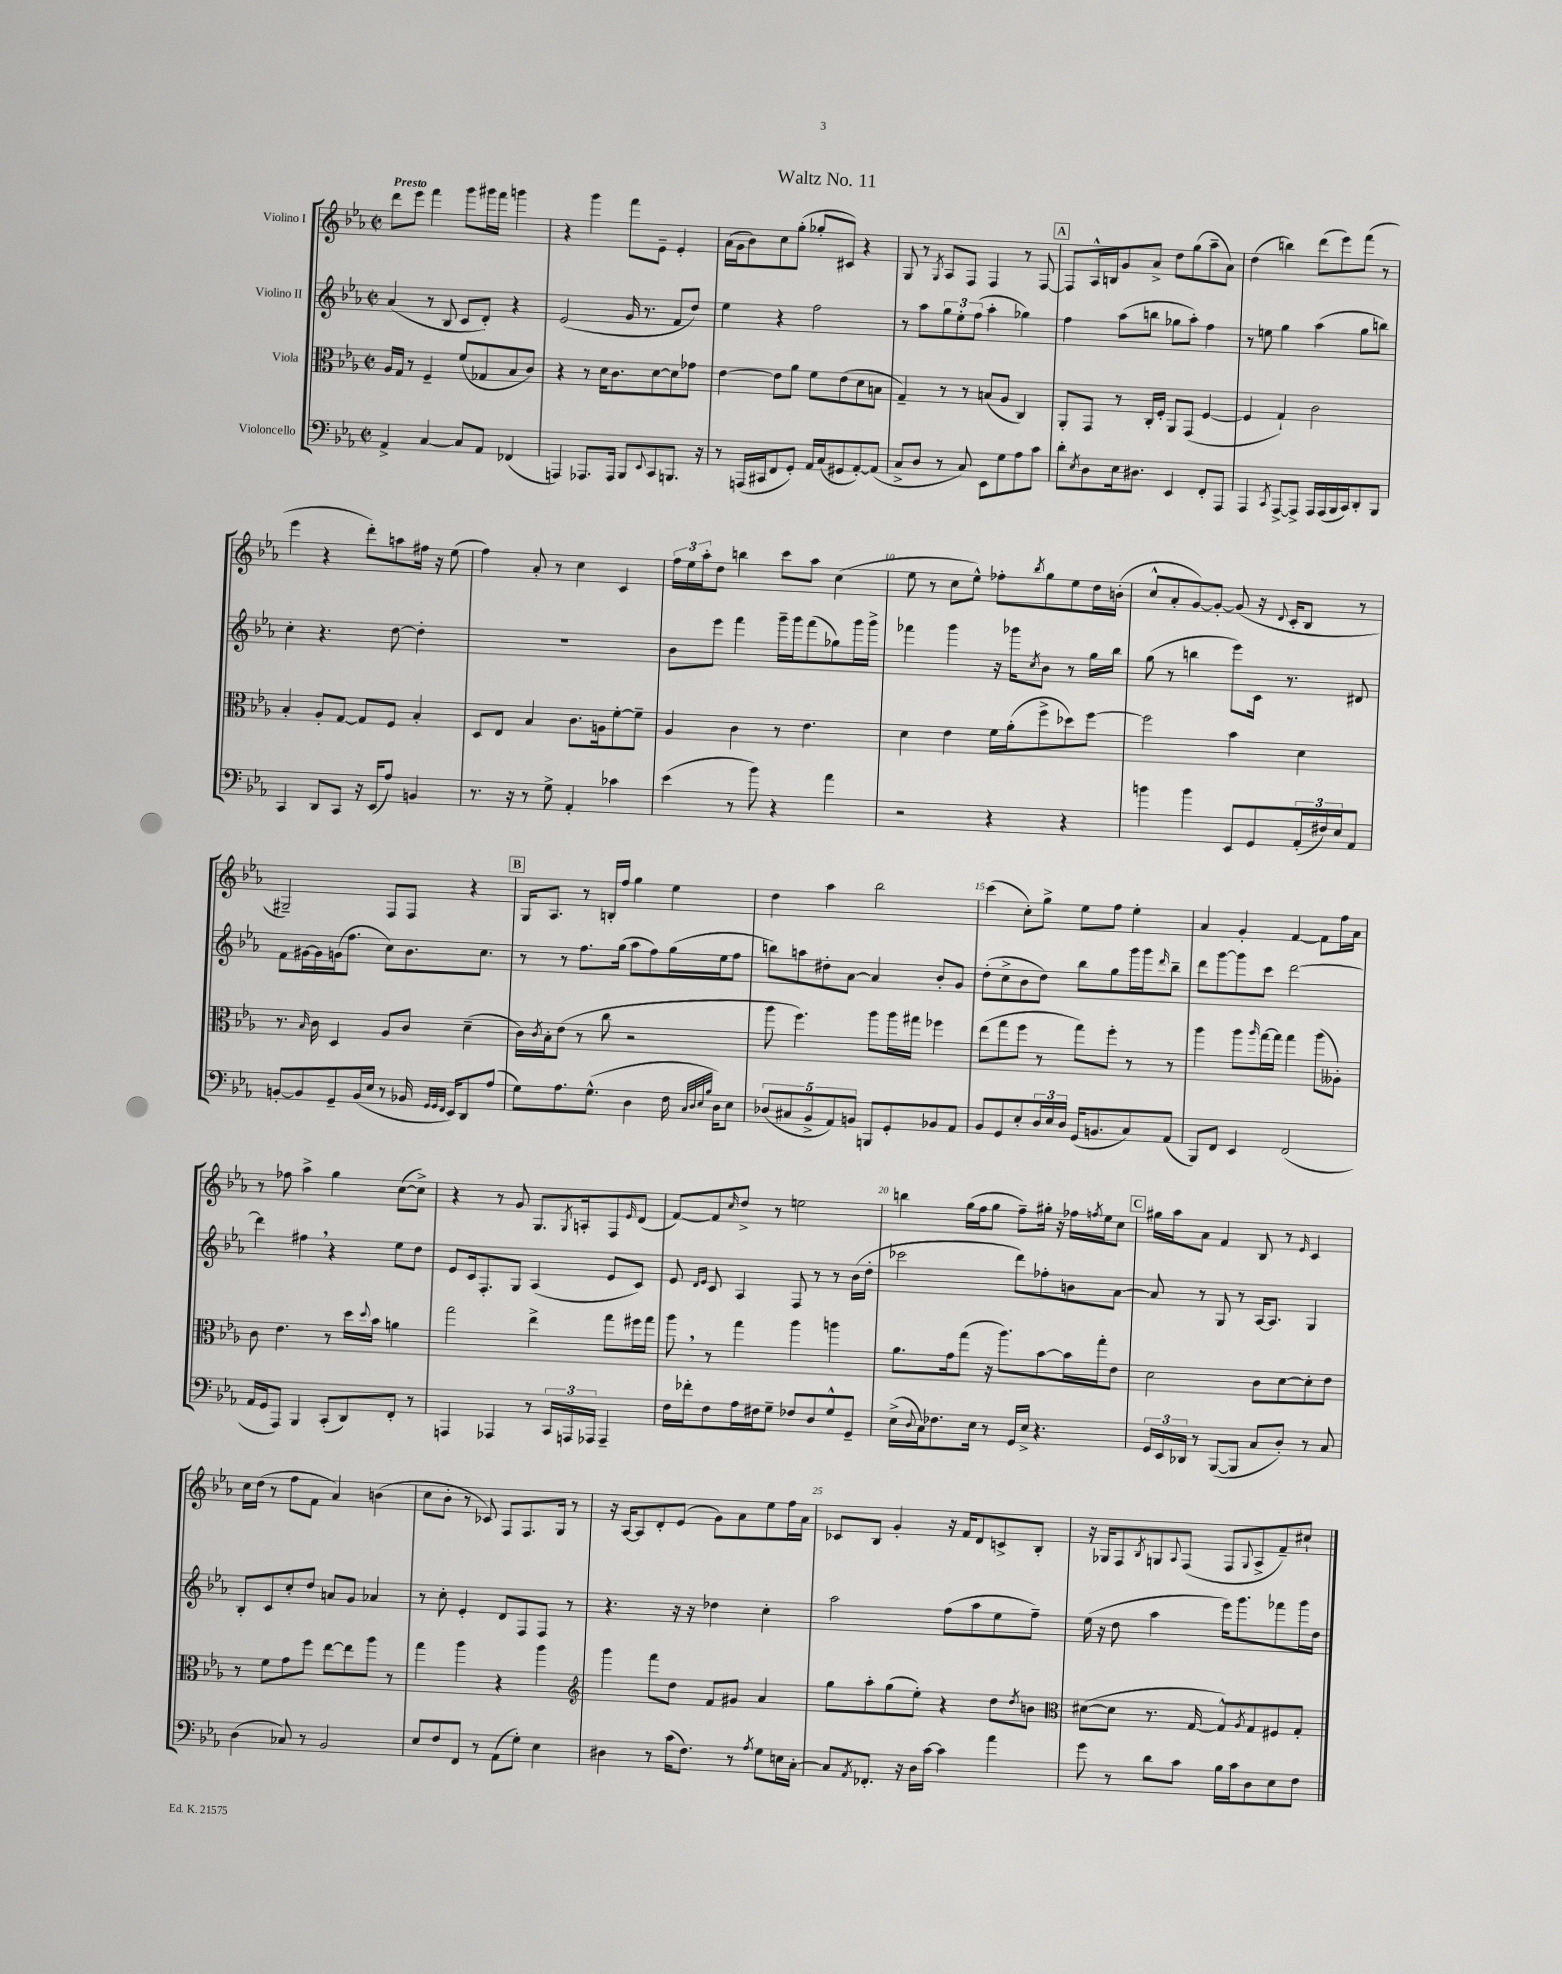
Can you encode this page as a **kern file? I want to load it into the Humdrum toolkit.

**kern	**kern	**kern	**kern
*staff4	*staff3	*staff2	*staff1
*clefF4	*clefC3	*clefG2	*clefG2
*k[b-e-a-]	*k[b-e-a-]	*k[b-e-a-]	*k[b-e-a-]
*M2/2	*M2/2	*M2/2	*M2/2
*met(c|)	*met(c|)	*met(c|)	*met(c|)
4AA-^/	16A-/LL	(4a-/	8ddd\L
.	16G/JJ	.	.
.	8r	.	8eee-\J
[4C/	4F~/	8r	4fff\
.	.	8B-/	.
8C/]L	(8f/L	8c/L	8ggg\L
8AA-/J	8G-/	8d'/J)	16ggg#\L
.	.	.	16fff\JJ
(4FF-/	8B-/	4r	4ggg\
.	8c/J)	.	.
=	=	=	=
4AAA/)	4r	(2e-/	4r
8.AAA-/L	8r	.	4ggg\
.	16d\LK	.	.
16AAA-/Jk	8.c\	.	.
8BBB-/L	.	16g/	8fff\L
.	.	8.r	.
8qqEE-/	.	.	.
8CC/	[8d\	.	8e-~\J
8.BBB/J	8d\]	8f/L	4e-'/
.	8g-\J	8dd/J)	.
16r	.	.	.
=	=	=	=
8r	[4e-\	4ee-\	(16a-\LL
.	.	.	16g\J
(16AAA/LL	.	.	8b-\)
16CC#/J	.	.	.
8FF/	8e-\]L	4r	8cc\
8GG'/J)	8a-\J	.	(8gg'\J
16AA-/LL	8f\L	2ff\	8gg-'/L
(16C/J	.	.	.
8GG#/	(8e-\	.	8c#/J)
[8AA-'/)	8d\	.	4r
(8AA-/]J	8B\J	.	.
=	=	=	=
8C^/L	4G~/)	8r	8G/
8D/J	.	8aa-\L	8r
.	.	.	8qG/
8r	8r	12gg\	8A-/L
.	.	12ee-'\	.
8C/)	8r	.	8F/J
.	.	(12ff\J	.
8EE-\L	(8B/L	4aa-'\	4F/
8G\	8A-/J	.	.
8A-\	4C/)	4gg-\)	8r
8c\J	.	.	[8F/
=	=	=	=
8d'\L	8AA-'/L	4ff\	8F/]L
8qE-/	.	.	.
8D\	8GG/J	.	16A-^^/L
.	.	.	16B/J
16E-\k	8r	(8aa-\L	8g/
8.D#\J	.	.	.
.	16C'/LL	8bb\J	8a-^/J
.	16F'/JJ	.	.
4EE-/	8AA-/L	8gg-\L	8dd\L
.	(8GG/J	8aa-'\J)	(8gg\
8FF'/L	[4F/	4ff\	8aa-~\
8AAA-/J	.	.	8a-\J)
=	=	=	=
4AAA-/	4F/]	8r	(4dd\
.	.	8ee\	.
8qCC/	.	.	.
[8AAA-^/L	4G`/)	4gg\	4bb\)
8AAA-^/]J	.	.	.
16AAA-/LL	2c\	(4aa-\	(8ddd\L
(16AAA-/	.	.	.
16BBB-/	.	.	8eee-\)
16CC/J)	.	.	.
8DD'/	.	8gg\L	(8fff\J
8BBB-/J	.	8bb\J)	8r
=	=	=	=
4CC/	4B-'/	4cc'\	4eee-\
8DD/L	8A-'/L	4.r	4r
8CC/J	[8G/J	.	.
16r	8G/]L	.	8ddd'\L)
(16EE-/LK	.	.	.
8A-/J)	8F/J	[8dd\	8aa\
4BB/	4B-'/	4dd'\]	16ff#\Jk
.	.	.	16r
.	.	.	(8ee-\
=	=	=	=
8.r	8D/L	1r	4ff\)
.	8E-/J	.	.
16r	.	.	.
8r	4B-/	.	8a-'/
8G^\	.	.	8r
4AA-'/	8.c\L	.	4cc\
.	16A\k	.	.
4c-\	[8f'\	.	4c/
.	8f~\]J	.	.
=	=	=	=
(4e-\	4A-/	8b-\L	24ff\LL
.	.	.	24ee-\
.	.	.	24aa-'\J
.	.	8eee-\J	8dd\J
8r	4c\	4fff\	4bb\
8b-\)	.	.	.
4r	8r	16ggg~\LL	8ccc\L
.	.	16ggg\J	.
.	4.e-\	(8fff\	8aa-\J
4a-\	.	8gg-\)	(4cc\
.	.	16ggg\L	.
.	.	16ggg^\JJ	.
=	=	=	=
2r	4d\	4fff-\	8ee-\
.	.	.	8r
.	4e-\	4ggg\	8cc\L
.	.	.	8ee-^^\J)
4r	16f\LL	16r	8ff-'\L
.	(16a-'\J	16ggg-\LK	.
.	.	8qcc/	8qbb-/
.	8ff^\	8b-\J	8gg\
4r	8dd-\)	8r	8ee-\
.	[8ff\J	16gg\LL	16dd\L
.	.	16bb-\JJ	(16b'\JJ
=	=	=	=
4b\	2ff\]	(8gg\	8cc^^/L
.	.	8r	8a-'/
4b\	.	4bb\	[8g/)
.	.	.	8g'/_J
8EE-/L	4b-\	8eee-\L)	(8g/]
8GG/	.	16c\Jk	16r
.	.	.	8qqd/
.	.	8.r	16c'/LK
(24AA-'/L	4d\	.	8B-/J
24F#/)	.	.	.
24E-/J	.	.	.
8AA-/J	.	8d#/	8r
=	=	=	=
[8BB'/L	8.r	8f\L	2G#~/)
8BB/]	.	[16g#\L	.
.	16qqB-/	.	.
.	16c\	16g#\]	.
8GG~/	4D/	(16g\J	.
.	.	8.ff\J	.
(16BB/L	.	.	.
16E-/JJ	.	.	.
8r	8A-/L	8cc\L)	8F/L
16BB-/	8c/J	8.b-\	8F/J
32qqGG/LLL	.	.	.
32qqGG/	.	.	.
32qqFF/JJJ	.	.	.
16EE-/LK)	.	.	.
8DD/	(4d~\	.	4r
.	.	8.cc\J	.
(8A-/J	.	.	.
=	=	=	=
8G\L)	16c\LL)	8r	16G/LK
.	8qc/	.	.
.	16B-'\J	.	8.A-/J
8.A-\	(8e-\J	8r	.
.	8r	8.ff\L	8r
(8.G^^\J	.	.	.
.	8cc\	.	16B'/LL
.	.	(16gg\Jk	16ff/JJ
4D\	2r	8aa-\L	4gg\
.	.	8ff\)	.
16F\	.	(16gg\L	4ee-\
32qqC/LLL	.	.	.
32qqD/	.	.	.
32qqE-/	.	.	.
32qqB-/JJJ	.	.	.
16D\LK)	.	16ee-\J	.
8E-\J	.	8ff\J	.
=	=	=	=
(10D-/L	8aa-\	8bb\L)	4dd\
10C#/	.	.	.
.	4.ff\)	8aa\	.
10BB-^/	.	.	.
.	.	8dd#'\	4aa-\
10AA-/)	.	.	.
.	.	[8a-\J	.
10BB/J	.	.	.
8BBB/L	8aa-\L	4a-/]	2bb-\
8GG'/	16aa-\L	.	.
.	16gg#\JJ	.	.
8BB-/	4ff-\	8b-'/L	.
8AA-/J	.	8g/J	.
=	=	=	=
8BB-/L	(8ee-\L	(8dd'\L	(4ccc\
8GG/	8gg\	8cc^\	.
8E-'/	8ff\J	8b-\	8cc'\L)
24D/L	8r	8dd\J)	8gg^\J
24E-/	.	.	.
24D/JJ	.	.	.
(16GG/LK	8gg\L)	8bb-\L	8ee-\L
8.BB/	.	.	.
.	8ff'\J	8gg\	8ff\J
8C/)	8r	16ggg\L	4ee-'\
.	.	16ggg\J	.
.	.	16qqddd/	.
(8AA-/J	8r	8bb-~\J	.
=	=	=	=
8BBB-/L)	4aa-\	8ddd\L	4a-/
8FF/J	.	[8ggg\	.
4EE-/	8aa-\L	8ggg\]	4g'/
.	16qqaa-/	.	.
.	[16gg\L	8ccc\J	.
.	16gg\]JJ	.	.
(2FF/	4gg\	[2ddd\	[4f/
.	(8aa-\L	.	8f\]L
.	8A--'\J)	.	16ff\L
.	.	.	16a-\JJ
=	=	=	=
16AA-/LL	8c\	4ddd\]	8r
16GG/J	.	.	.
8AAA-/J)	4.e-\	.	8ff-\
4BBB-/	.	4ff#\	4aa-^\
(8CC'/L	8r	4r	4gg\
8DD/)	16dd\LL	.	.
.	8qqdd/	.	.
.	16b-\JJ	.	.
8FF'/J	4a\	8ee-\L	([8cc\L
8r	.	8dd\J	8cc^\]J)
=	=	=	=
4AAA/	2gg\	8e-/L	4r
.	.	16c/k	.
.	.	8.F'/	.
4AAA-/	.	.	8r
.	.	8G/J	8g/
8r	4ee-^\	(4A-/	8.G/L
24CC/LL	.	.	.
24AAA/	.	.	.
.	.	.	8qG/
.	.	.	16A'/k
24AAA-/JJ	.	.	.
4AAA-~/	8gg\L	8e-/L	8F/
.	.	.	16qqe-/
.	16ff#\L	8c/J)	(8d/J
.	16gg\JJ	.	.
=	=	=	=
16F\LL	8aa-\	8e-/	[8f/L)
16f-'\J	.	.	.
.	.	16qqd/LL	.
.	.	16qqe-/JJ	.
8F\	8r	8c/	8f/]
.	.	.	16qqcc/
16A-\L	4gg\	4A-/	8dd^/J
16F#\J	.	.	.
8G~\J	.	.	8r
8F-/L	4aa-\	8F/	2ee\
8D/	.	8r	.
8G^^/	4aa\	8r	.
8GG~/J	.	(16b-\LL	.
.	.	16dd'\JJ	.
=	=	=	=
(16E-^\LL	8.a-\L	2ccc-\	4bb\
8qqD/	.	.	.
16C\J)	.	.	.
8.F-\	.	.	.
.	16g\k	.	.
.	(8gg\J	.	(16gg\LL
16E-\Jk	.	.	16ff\J
8r	16r	.	8gg\J
.	8.aa-\L)	.	.
16GG/LL	.	8ddd\L)	8ff~\L)
16E-^/JJ	.	.	.
4.r	[8b-\	8ff-'\	16gg#'\Jk
.	.	.	16r
.	16b-\]L	8b\	16ff-\LL
.	.	.	8qff/
.	16gg'\J	.	16ee-\J
.	8e-\J	[8a-\J	8cc\J
=	=	=	=
24GG/LL	2d\	8a-/]	16gg#\LL
24EE-/	.	.	.
.	.	.	16aa-\J
24DD-/JJ	.	.	.
8r	.	8r	8a-\J
([8BBB-/L	.	8G/	4f/
8BBB-/]J	.	8r	.
8C/L	8c\L	[16A-/LK	8B-/
.	.	8.A-/]J	.
8D'/J)	[8d\	.	8r
.	.	.	16qqe-/
8r	8d'\]	4G/	4c/
8C/	8e-\J	.	.
=	=	=	=
(4D\	8r	8B-'/L	16cc\LL
.	.	.	(16dd\JJ
.	8f\L	8c/	8r
8C-/)	8g\	8cc'/	8ff\L
8r	8ff\J	8dd/J	8f\J
2BB-/	[8ee-\L	8a/L	4a-/)
.	8ee-\]	8g/J	.
.	8aa-\J	4a-/	(4b\
.	8r	.	.
=	=	=	=
8E-/L	4gg\	8r	8cc\L
8F/	.	8cc'\	8b-'\J
8FF/J	4aa-\	4e-'/	8r
8r	.	.	8c-/)
(8AA-\L	4r	8d/L	8F/L
8G'\J)	.	8F/	8.F/
4E-\	4aa-\	8F/J	.
.	.	.	16G/Jk
.	.	8r	8r
=	=	=	=
*	*clefG2	*	*
4D#\	4ggg\	4.r	16r
.	.	.	[16A-/LK
.	.	.	8A-/]
8r	8fff\L	.	8d'/
(16c\LK	8dd\J	16r	(8e-/J
8.F\J)	.	16r	.
.	8f/L	4dd-\	8g\L)
8r	8g#/J	.	8a-\
8qA-/	.	.	.
8G\L	4a-/	4cc'\	8ee-\
16E\L	.	.	16ff\L
[16C'\JJ	.	.	16a-\JJ
=	=	=	=
8C/]L	8gg\L	2aa-\	8c-/L
8qAA-/	.	.	.
8.FF-'/J	8aa-'\	.	8B-/J
.	(8gg\	.	4g'/
16r	.	.	.
16D\LL	8ee-'\J)	.	.
[16c\JJ	.	.	.
4c\]	4r	(8ff\L	16r
.	.	.	16f/LK
.	.	8aa-\	8d/
4a-\	8dd\L	8ee-\	8c^/
.	8qdd/	.	.
.	8b\J	8ff~\J)	8B-'/J
=	=	=	=
*	*clefC3	*	*
8g\	([8d#\L	(16ee-\	16r
.	.	16r	16G-/LK
8r	8d#\]J	8dd\	8F/
.	.	.	8qB-/
8d\L	8.r	4aa-\	8G/
.	.	.	8qqA-/
8c\J	.	.	(8F/J
.	[16G/	.	.
16B-\LL	8G^^/]L)	16eee-\LK)	8F/L
16c\J	.	8.ggg\	.
.	8qA-/	.	8qqG/
8D\	8G/	.	8A-^/
8E-\	8F#/	8fff-\	8f~/)
8F\J	8G'/J	16ggg\L	8cc#`/J
.	.	16dd\JJ	.
==	==	==	==
*-	*-	*-	*-
